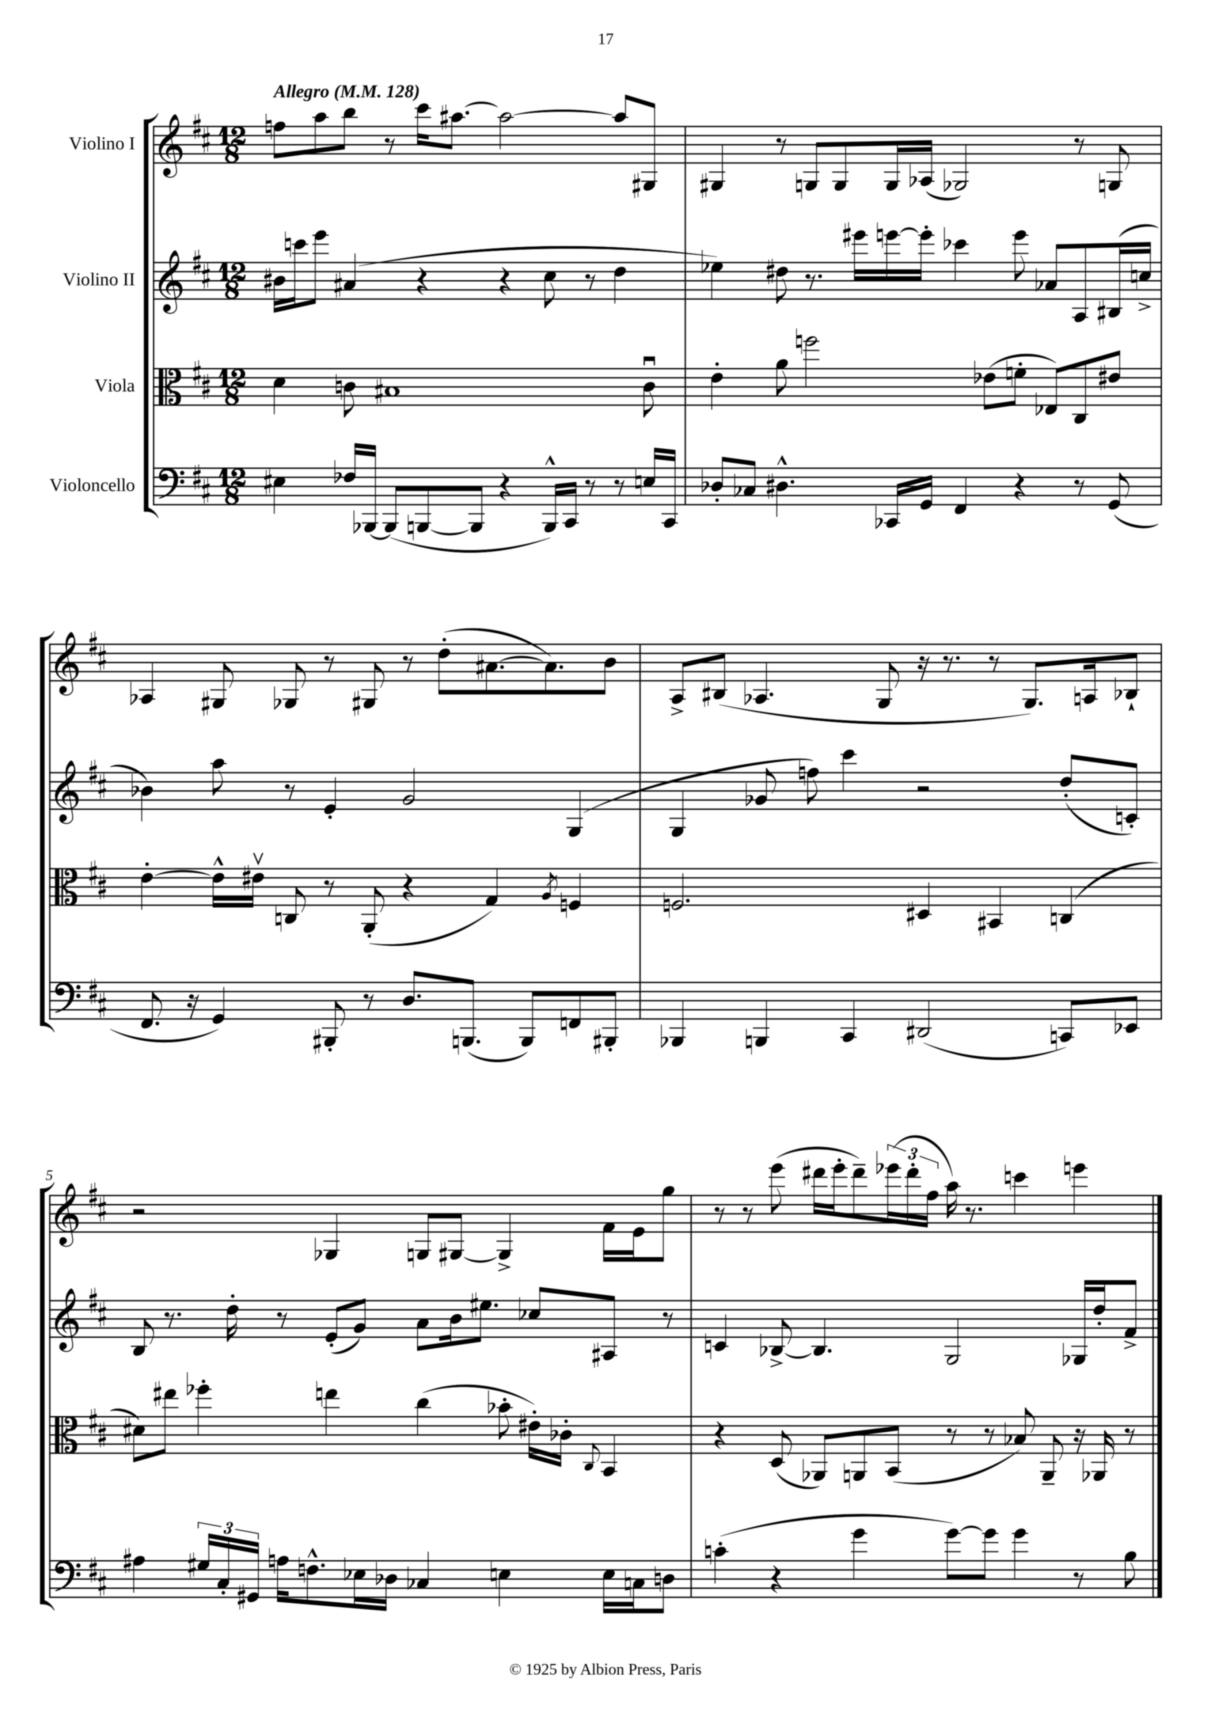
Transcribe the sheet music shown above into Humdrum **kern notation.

**kern	**kern	**kern	**kern
*staff4	*staff3	*staff2	*staff1
*clefF4	*clefC3	*clefG2	*clefG2
*k[f#c#]	*k[f#c#]	*k[f#c#]	*k[f#c#]
*M12/8	*M12/8	*M12/8	*M12/8
*MM128	*MM128	*MM128	*MM128
4E#	4d	16b#	8ff
.	.	16ccc	.
.	.	8eee	8aa
16F-	8c	(4a#	8bb
[16BBB-	.	.	.
(8BBB-]	1B#	.	8r
[8BBB	.	4r	16ccc#
.	.	.	[8.aa#
8BBB]	.	.	.
4r	.	4r	2aa#_
16BBB^^)	.	8cc#	.
16CC#	.	.	.
8r	.	8r	.
8r	.	4dd	8aa#]
16E	8cu	.	8G#
16CC#	.	.	.
=	=	=	=
8D-'	4e'	4ee-)	4G#
8C-	.	.	.
4.D#^^	8a	8dd#	8r
.	2ff	8.r	8G
.	.	.	8G
.	.	16eee#	.
16CC-	.	[16eee	16G
16GG	.	16eee']	(16A-
4FF#	.	4ccc-	2G-)
.	(8e-	.	.
4r	8f'	8eee	.
.	8E-)	8a-	.
8r	8C#	8A	8r
(8GG	8e#	(16B#	8G
.	.	16cc^	.
=	=	=	=
8.FF#	[4e'	4b-)	4A-
16r	.	.	.
4GG)	16e^^]	8aa	8G#
.	16e#v	.	.
.	8C	8r	8G-
8BBB#'	8r	4e'	8r
8r	(8AA'	.	8G#
8.D	4r	2g	8r
.	.	.	(8dd'
(8.BBB	.	.	.
.	4G)	.	[8.a#
8BBB)	.	.	.
.	.	.	8.a#])
.	8qA	.	.
8FF	4F	(4G	.
8BBB#'	.	.	8b
=	=	=	=
4BBB-	2.F	4G	8A^
.	.	.	(8B#
4BBB	.	8g-	4.A-
.	.	8ff)	.
4CC#	.	4ccc#	.
.	.	.	8G
(2DD#	4D#	2r	16r
.	.	.	8.r
.	4BB#	.	8r
.	.	.	8.G)
8CC)	(4C	(8dd'	.
.	.	.	16A
8EE-	.	8c')	8B-`
=	=	=	=
4A#	8d#)	8B	2r
.	8ee#	8.r	.
24G#	4ff-'	.	.
24C#'	.	.	.
.	.	16dd'	.
24GG#	.	.	.
16A	.	8r	.
8.F^^	.	.	.
.	4ee	(8e'	4G-
16E-	.	8g)	.
16D-	.	.	.
4C-	(4cc#	8a	8G
.	.	16b	[8G#
.	.	8.ee#	.
4E	8b-'	.	4G#^]
.	16e#')	8cc-	.
.	16c-'	.	.
.	8qqC#	.	.
16E	4BB	8A#	16f#
16C	.	.	16e
8D	.	8r	8gg
=	=	=	=
(4c'	4r	4c	8r
.	.	.	8r
4r	(8D	[8B-^	(8eee
.	8AA-)	4.B-]	16ddd#
.	.	.	16eee'
4g	8AA	.	8ddd#~)
.	(8BB	.	(24eee-
.	.	.	24ddd#'
.	.	.	24ff#
[8g)	8r	2G	16aa)
.	.	.	8.r
8g]	8r	.	.
4g	8B-)	.	4ccc
.	8AA~	.	.
8r	16r	16G-	4eee
.	16AA-	16dd'	.
8B	8r	8f#^	.
==	==	==	==
*-	*-	*-	*-
